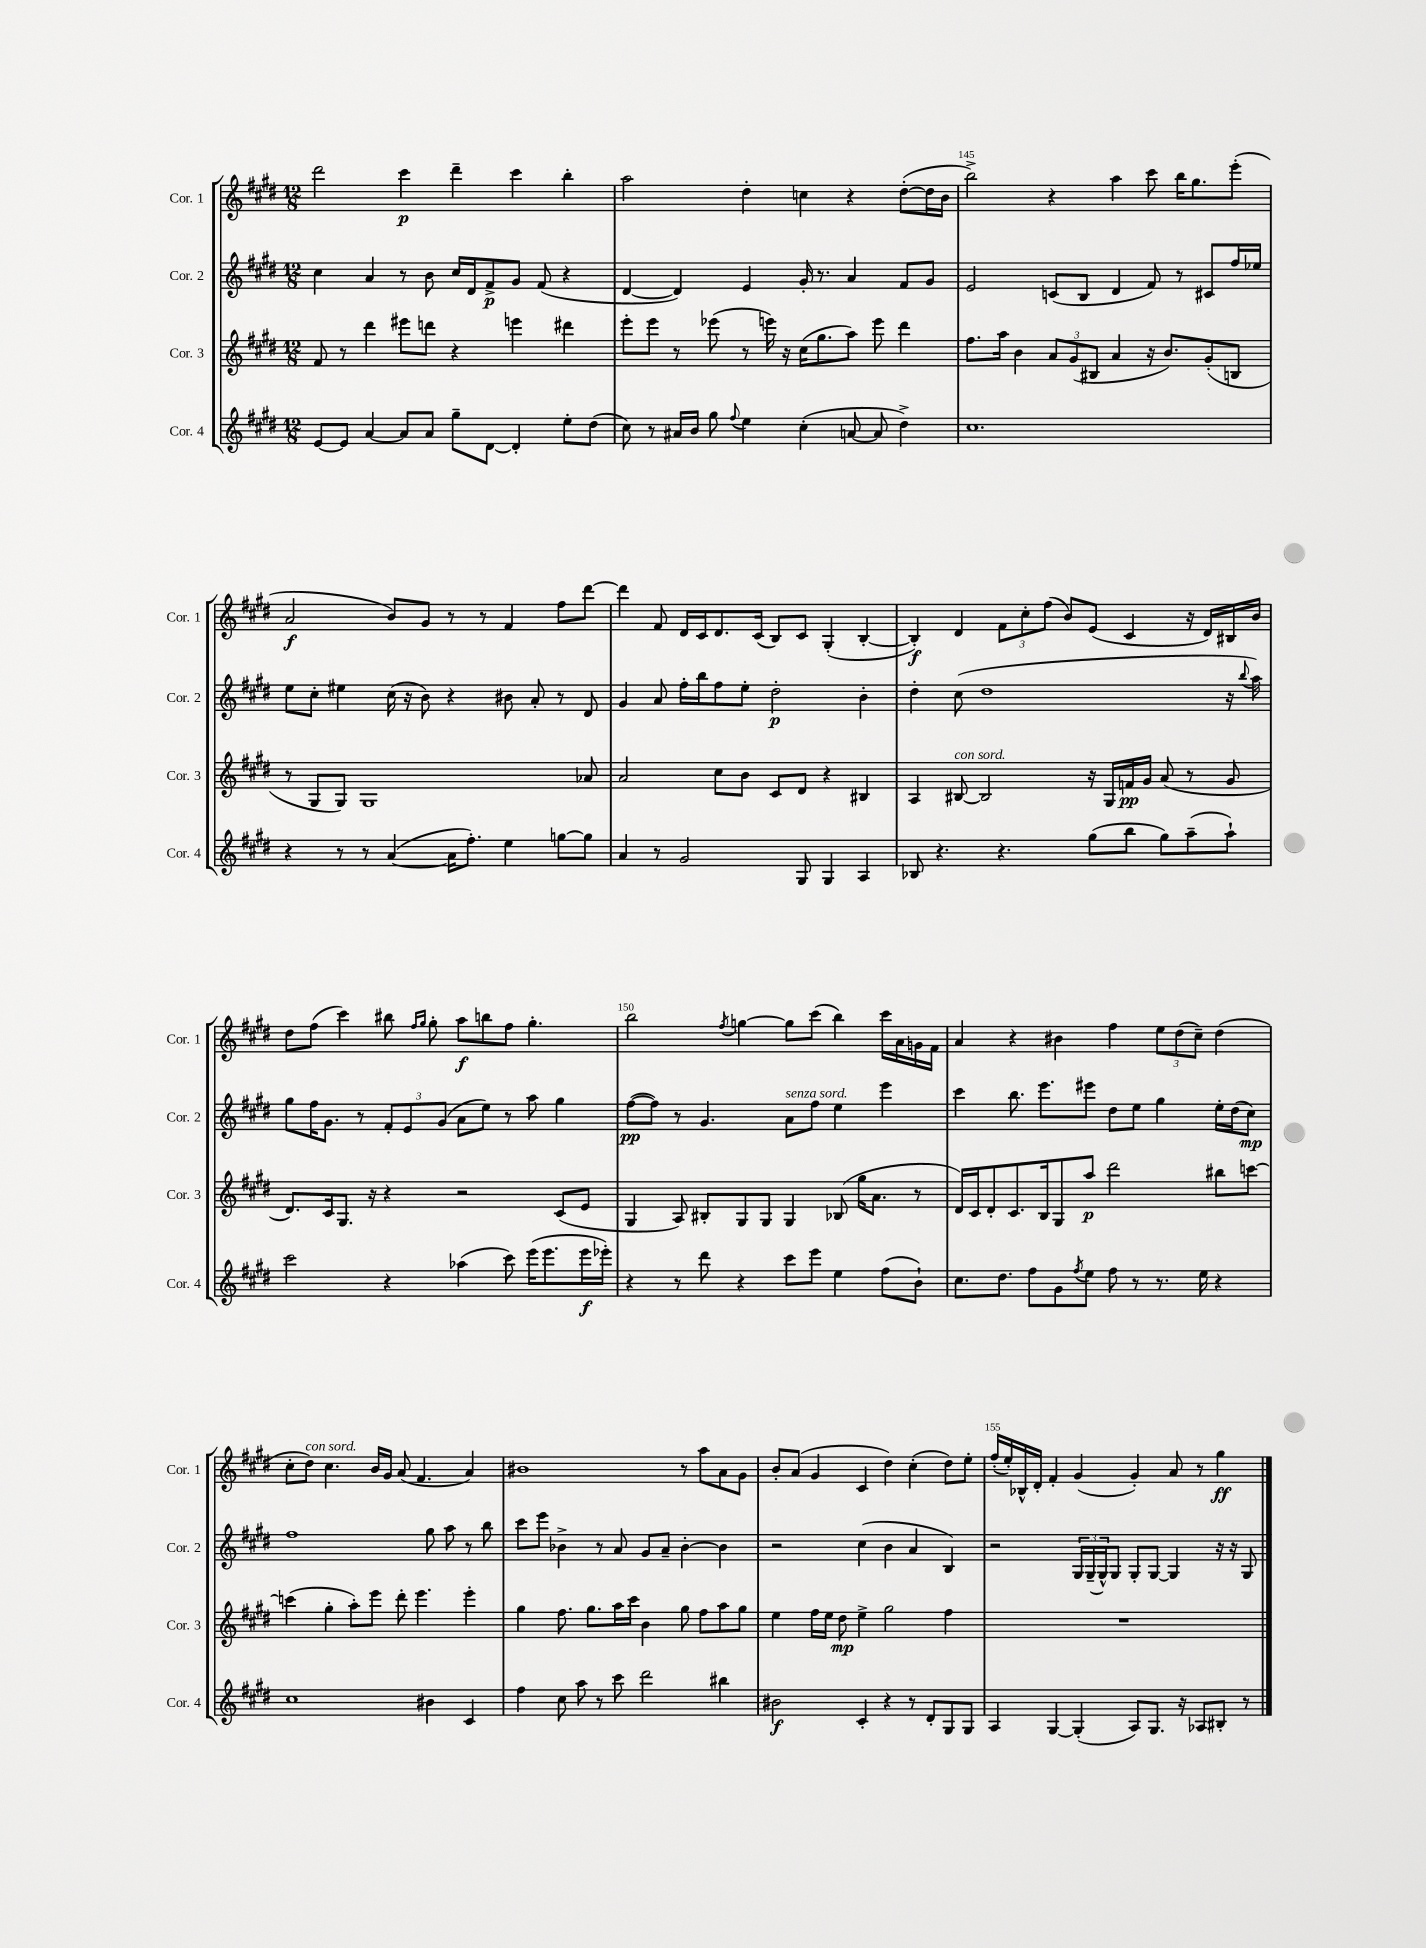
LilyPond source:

<<
\new StaffGroup <<
\new Staff = "s0" \with { instrumentName = "Cor. 1" shortInstrumentName = "Cor. 1" } {
    \clef treble \key e \major \numericTimeSignature \time 12/8
    dis'''2 cis'''4\p dis'''4-- cis'''4 b''4-. |
    a''2 dis''4-. c''4 r4 dis''8~-.( dis''16 b'16 |
    b''2->) r4 a''4 cis'''8 b''16 gis''8. e'''8-.( |
    a'2\f b'8) gis'8 r8 r8 fis'4 fis''8 dis'''8~ |
    dis'''4 fis'8 dis'16 cis'16 dis'8. cis'16( b8) cis'8 gis4-.( b4~-. |
    b4-.\f) dis'4 \tuplet 3/2 { fis'8 cis''8-. fis''8( } b'8) e'8( cis'4 r16 dis'16) bis16 b'16 |
    dis''8 fis''8( cis'''4) bis''8 \grace { fis''16 gis''16 } gis''8-. a''8\f b''8 fis''8 gis''4.-. |
    b''2 \acciaccatura { fis''8 } g''4~ g''8 cis'''8( b''4) cis'''16 a'16 g'16 fis'16 |
    a'4 r4 bis'4 fis''4 \tuplet 3/2 { e''8 dis''8( cis''8--) } dis''4( |
    cis''8-. dis''8^\markup { \italic "con sord." }) cis''4. b'16 gis'16 a'8( fis'4. a'4) |
    bis'1 r8 a''8 a'8 gis'8 |
    b'8-. a'8( gis'4 cis'4 dis''4) cis''4-.( dis''8) e''8-. |
    fis''16-.( e''16-.) bes16-^ dis'16-. fis'4-. gis'4( gis'4-.) a'8 r8 gis''4\ff \bar "|." |
}
\new Staff = "s1" \with { instrumentName = "Cor. 2" shortInstrumentName = "Cor. 2" } {
    \clef treble \key e \major \numericTimeSignature \time 12/8
    cis''4 a'4 r8 b'8 cis''16 dis'16 fis'8->\p gis'8 fis'8( r4 |
    dis'4~ dis'4) e'4 gis'16-. r8. a'4 fis'8 gis'8 |
    e'2 c'8( b8 dis'4 fis'8) r8 cis'8 fis''16 ees''16 |
    e''8 cis''8-. eis''4 cis''16( r16 b'8) r4 bis'8 a'8-. r8 dis'8 |
    gis'4 a'8 fis''16-. b''16 fis''8 e''8-. dis''2-.\p b'4-. |
    dis''4-. cis''8( dis''1 r16 \appoggiatura { b''8 } a''16) |
    gis''8 fis''16 gis'8. r8 \tuplet 3/2 { fis'8-. e'8 gis'8( } a'8 e''8) r8 a''8 gis''4 |
    fis''8~\pp( fis''8) r8 gis'4. a'8^\markup { \italic "senza sord." } fis''8 e''4 e'''4 |
    cis'''4 b''8. e'''8. eis'''8 dis''8 e''8 gis''4 e''16-. dis''16( cis''8\mp) |
    fis''1 gis''8 a''8 r8 b''8 |
    cis'''8 e'''8 bes'4-> r8 a'8 gis'8 a'8-- bes'4~-. bes'4 |
    r2 cis''4( b'4 a'4 b4) |
    r2 \tuplet 3/2 { gis16 gis16--( gis16-^) } gis8 gis8-. gis8~ gis4 r16 r16 gis8 \bar "|." |
}
\new Staff = "s2" \with { instrumentName = "Cor. 3" shortInstrumentName = "Cor. 3" } {
    \clef treble \key e \major \numericTimeSignature \time 12/8
    fis'8 r8 dis'''4 eis'''8 d'''8 r4 e'''4 dis'''4 |
    e'''8-. e'''8 r8 ees'''8( r8 e'''16) r16 cis''16( gis''8. a''8) e'''8 dis'''4 |
    fis''8. a''16 b'4 \tuplet 3/2 { a'8 gis'8( bis8 } a'4 r16 b'8.) gis'8-.( b8 |
    r8 gis8 gis8) gis1 aes'8 |
    a'2 cis''8 b'8 cis'8 dis'8 r4 bis4 |
    a4 bis8~^\markup { \italic "con sord." } bis2 r16 gis16 f'16\pp gis'16 a'8( r8 gis'8 |
    dis'8.) cis'16 gis8. r16 r4 r2 cis'8( e'8 |
    gis4 a8) bis8-. gis8 gis8 gis4 bes8( gis''16 a'8. r8 |
    dis'16) cis'16 dis'8-. cis'8. b16 gis8 a''8\p dis'''2 bis''8 c'''8~ |
    c'''4( gis''4-. a''8-.) e'''8 dis'''8-. e'''4. e'''4-. |
    gis''4 fis''8. gis''8. a''16 cis'''16 b'4 gis''8 fis''8 a''8 gis''8 |
    e''4 fis''16 e''16 dis''8\mp e''4-> gis''2 fis''4 |
    R1. \bar "|." |
}
\new Staff = "s3" \with { instrumentName = "Cor. 4" shortInstrumentName = "Cor. 4" } {
    \clef treble \key e \major \numericTimeSignature \time 12/8
    e'8~ e'8 a'4~ a'8 a'8 gis''8-- dis'8~ dis'4-. e''8-. dis''8( |
    cis''8) r8 ais'16 b'16 gis''8 \appoggiatura { fis''8 } e''4 cis''4-.( a'8~ a'8 dis''4->) |
    cis''1. |
    r4 r8 r8 a'4~( a'16 fis''8.-.) e''4 g''8~ g''8 |
    a'4 r8 gis'2 gis8 gis4 a4 |
    bes8 r4. r4. gis''8( b''8 gis''8) a''8--( a''8-!) |
    cis'''2 r4 aes''4( cis'''8) e'''16( e'''8. e'''16\f ees'''16-.) |
    r4 r8 dis'''8 r4 cis'''8 e'''8 e''4 fis''8( b'8-!) |
    cis''8. dis''8. fis''8 gis'8 \acciaccatura { fis''8 } e''8 fis''8 r8 r8. e''16 r4 |
    cis''1 bis'4 cis'4 |
    fis''4 cis''8 a''8 r8 cis'''8 dis'''2 bis''4 |
    bis'2\f cis'4-. r4 r8 dis'8-. gis8 gis8 |
    a4 gis4~ gis4-.( a8) gis8. r16 aes8 bis8-. r8 \bar "|." |
}
>>
>>
\layout { \context { \Score currentBarNumber = #143 \override BarNumber.break-visibility = ##(#f #t #t) barNumberVisibility = #(every-nth-bar-number-visible 5) } }
